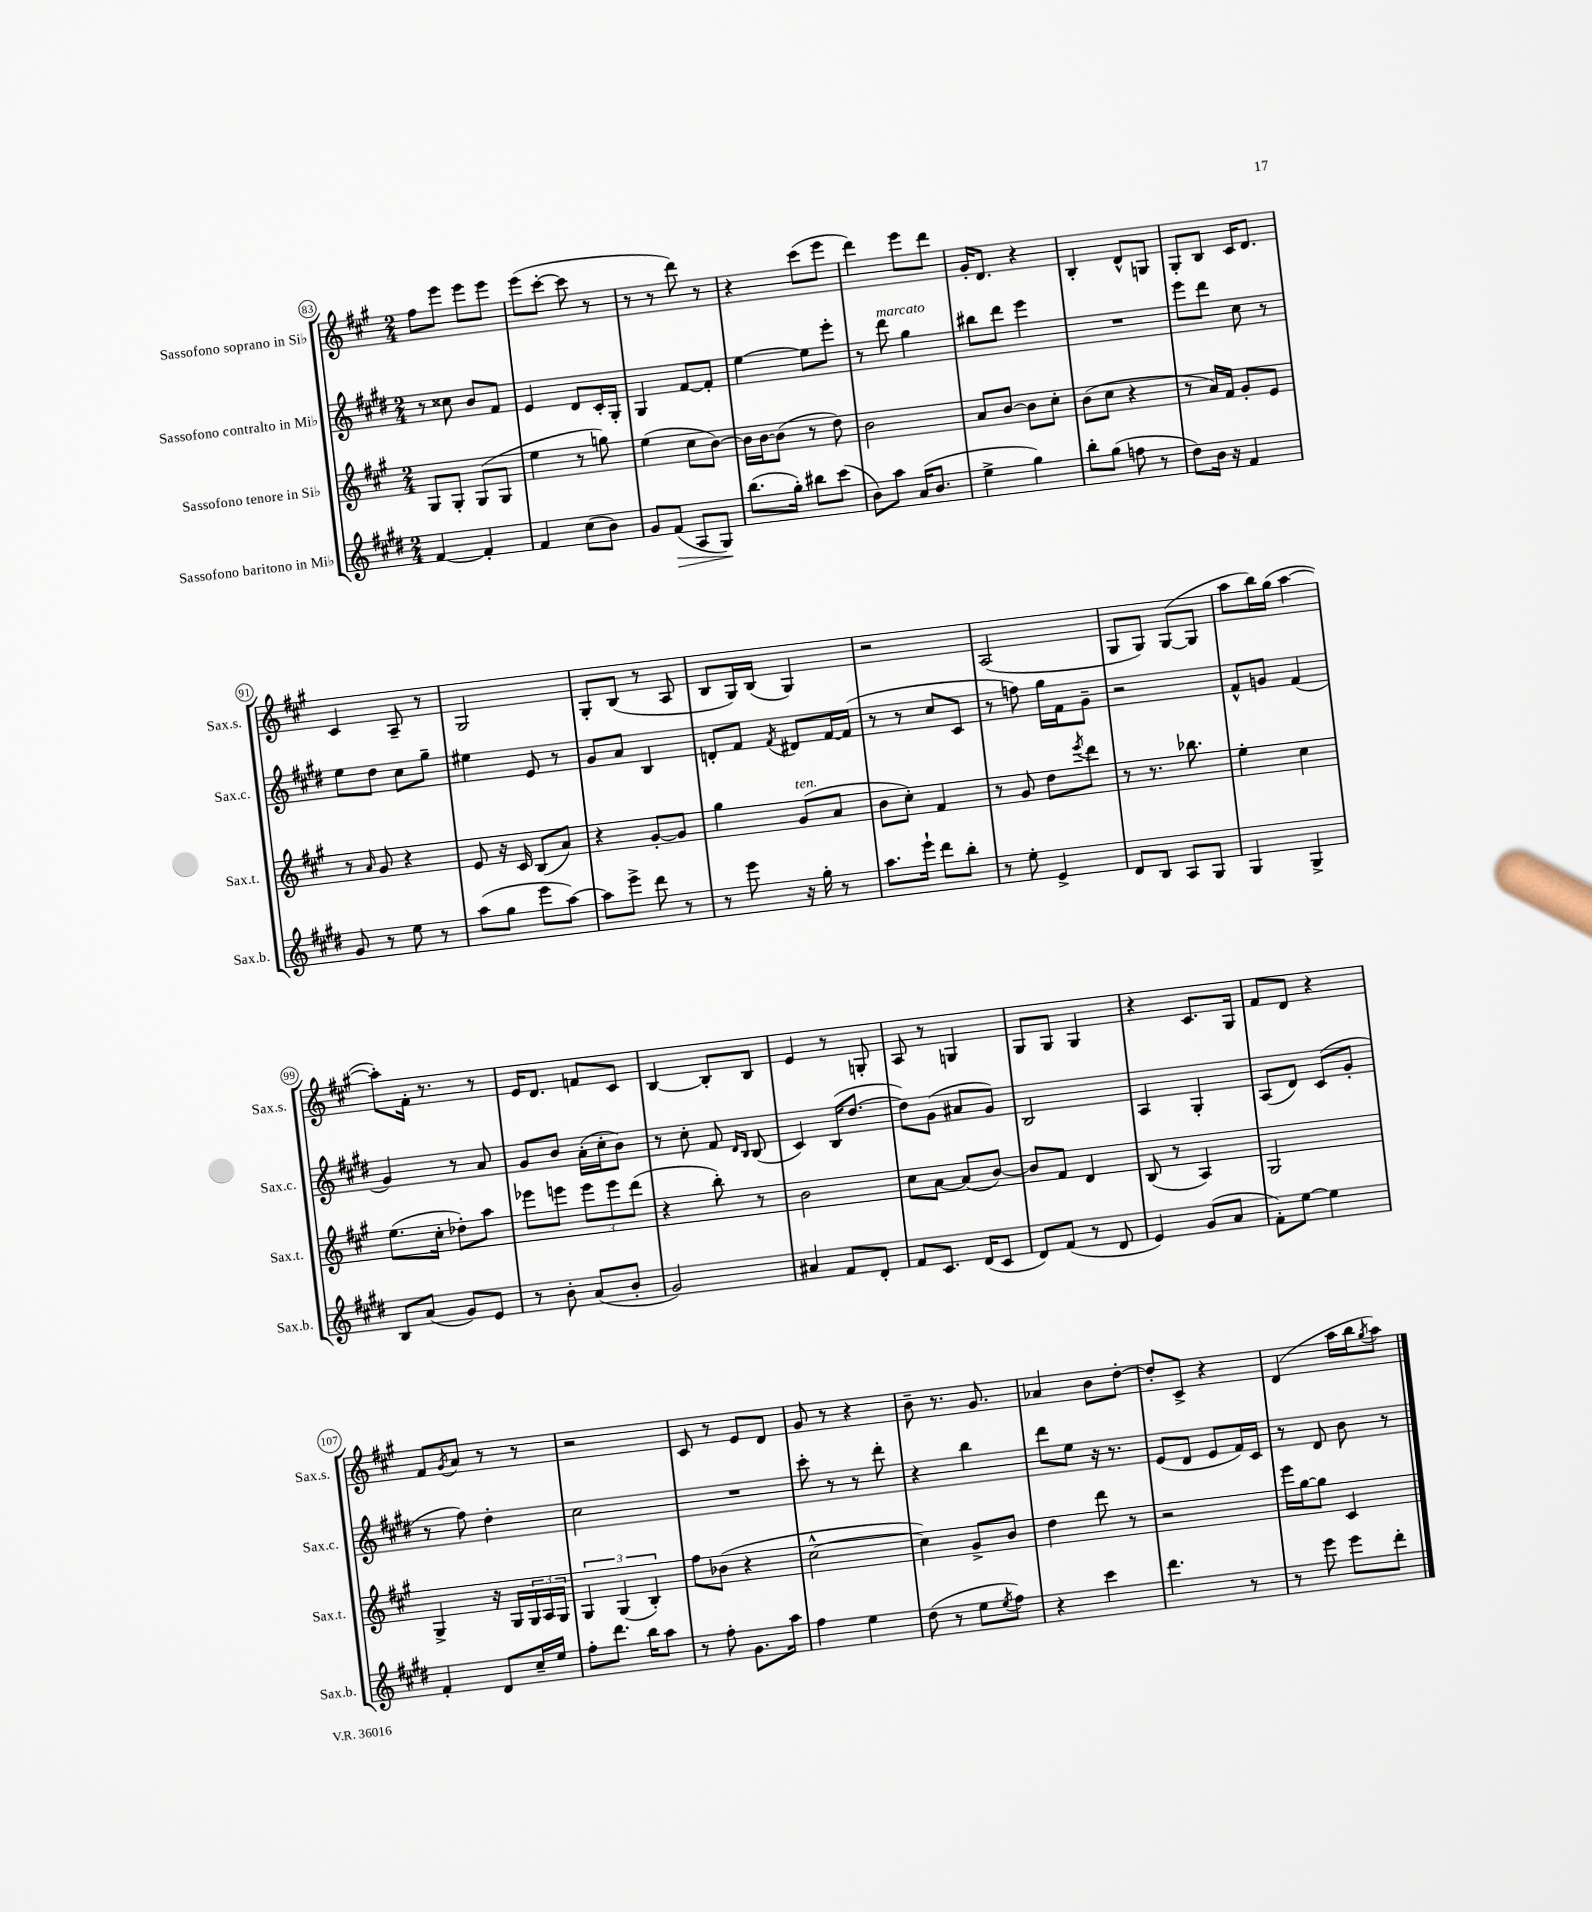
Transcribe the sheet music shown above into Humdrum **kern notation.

**kern	**dynam	**kern	**kern	**kern
*part4	*part4	*part3	*part2	*part1
*staff4	*staff4	*staff3	*staff2	*staff1
*I"Sassofono baritono in Mi♭	*	*I"Sassofono tenore in Si♭	*I"Sassofono contralto in Mi♭	*I"Sassofono soprano in Si♭
*I'Sax.b.	*	*I'Sax.t.	*I'Sax.c.	*I'Sax.s.
*clefG2	*	*clefG2	*clefG2	*clefG2
*k[f#c#g#d#]	*	*k[f#c#g#]	*k[f#c#g#d#]	*k[f#c#g#]
*M2/4	*	*M2/4	*M2/4	*M2/4
=83	=83	=83	=83	=83
[4f#/	.	8G#/L	8r	8ff#\L
.	.	8G#'/J	8cc##X\	8eee\J
4f#'/]	.	(8G#/L	8b/L	8eee\L
.	.	8G#/J	8f#/J	8eee\J
=84	=84	=84	=84	=84
4f#/	.	4ee\	4e/	(8eee\L
.	.	.	.	[8ccc#'\J
(8cc#\L	.	8r	8d#/L	8ccc#\]
8b\J)	.	8ggn\)	16c#'/L	8r
.	.	.	16G#'/JJ	.
=85	=85	=85	=85	=85
8g#/L	.	(4ee\	4G#/	8r
!	!LO:HP:b	!	!	!
(8f#/J	>	.	.	8r
8A/L	.	8cc#\L	[8f#/L	8ddd\)
8G#/J)	.	[8b\J)	8f#'/J]	8r
.	]	.	.	.
=86	=86	=86	=86	=86
(8.bb\L	.	16b\LL]	[4ee\	4r
.	.	[16b\J	.	.
.	.	(8b\J]	.	.
16gg#'\Jk)	.	.	.	.
8bb#X\L	.	8r	8ee\L]	(8ccc#\L
(8ccc#\J	.	8dd\)	8eee'\J	8eee\J
=87	=87	=87	=87	=87
8b\L)	.	2b\	8r	4ddd\)
!	!	!	!LO:TX:a:i:t=marcato	!
8aa\J	.	.	8ddd#\	.
(16a/KL	.	.	4gg#\	8eee\L
8.b/J	.	.	.	.
.	.	.	.	8ddd\J
=88	=88	=88	=88	=88
4ee^\	.	8a/L	8bb#X\L	16g#'/KL
.	.	.	.	8.d/J
.	.	[8b/J	8ddd#\J	.
4gg#\)	.	8b\L]	4eee\	4r
.	.	8cc#'\J	.	.
=89	=89	=89	=89	=89
8bb'\L	.	(8b\L	2r	4B'/
(8gg#\J	.	8cc#\J	.	.
8ffn\	.	4r	.	8d^^/L
8r	.	.	.	8Gn/J
=90	=90	=90	=90	=90
8dd#\L)	.	8r	8eee\L	8G#'/L
16b\Jk	.	16a/LL)	8ddd#\J	8B/J
16r	.	16f#/JJ	.	.
4f#/	.	8g#'/L	8cc#\	16c#/KL
.	.	.	.	8.d/J
.	.	8e/J	8r	.
!!LO:LB:g=z
=91	=91	=91	=91	=91
8g#/	.	8r	8ee\L	4c#/
.	.	16qqa/	.	.
8r	.	8g#/	8dd#\J	.
8ee\	.	4r	8cc#\L	8A~/
8r	.	.	8gg#~\J	8r
=92	=92	=92	=92	=92
(8aa\L	.	8e/	4ee#X\	2G#/
8gg#\J	.	16r	.	.
.	.	16c#/	.	.
8eee\L	.	(8B/L	8e/	.
[8aa\J)	.	8a/J)	8r	.
=93	=93	=93	=93	=93
8aa\L]	.	4r	8g#/L	8G#'/L
8eee^\J	.	.	8a/J	(8B/J
8ddd#\	.	[8g#'/L	4B/	8r
8r	.	8g#/J]	.	8A/
=94	=94	=94	=94	=94
8r	.	4gg#\	8dn'/L	8B/L
8eee\	.	.	8f#/J	16G#/L)
.	.	.	.	(16B/JJ
.	.	.	8qf#/	.
!	!	!LO:TX:a:i:t=ten.	!	!
16r	.	(8g#/L	8d#X/L	4G#/)
16gg#'\	.	.	.	.
8r	.	8a/J	[16f#/L	.
.	.	.	(16f#/JJ]	.
=95	=95	=95	=95	=95
8.aa\L	.	8b\L	8r	2r
.	.	8cc#'\J)	8r	.
16eee`\Jk	.	.	.	.
8ddd#\L	.	4f#/	8cc#/L	.
8bb'\J	.	.	8c#/J	.
=96	=96	=96	=96	=96
8r	.	8r	8r	(2A/
8ee'\	.	8g#/	8ffn\)	.
4e^/	.	8dd\L	16gg#\LL	.
.	.	.	16f#\J	.
.	.	8qeee/	.	.
.	.	8ddd\J	8g#~\J	.
=97	=97	=97	=97	=97
8d#/L	.	8r	2r	8G#/L
8B/J	.	8.r	.	8G#/J)
8A/L	.	.	.	([8G#/L
.	.	8.bb-X\	.	.
8G#/J	.	.	.	8G#/J]
=98	=98	=98	=98	=98
4G#/	.	4ee'\	8f#^^/L	8aa\L
.	.	.	8gn/J	16bb\L)
.	.	.	.	(16gg#\JJ
4G#^/	.	4cc#\	(4f#/	[4aa\
!!LO:LB:g=z
=99	=99	=99	=99	=99
8B/L	.	(8.ee\L	4g#/)	8aa'\L])
(8a/J	.	.	.	16f#'\Jk
.	.	16cc#'\Jk	.	8.r
8g#/L)	.	8dd-X'\L)	8r	.
8e/J	.	8aa\J	8a/	8r
=100	=100	=100	=100	=100
8r	.	8eee-X\L	8g#/L	16e/KL
.	.	.	.	8.d/J
8b'\	.	8eeen\J	8b/J	.
(8a/L	.	12eee\L	(16a'\LL	8fn/L
.	.	.	16cc#'\J	.
.	.	12eee\	.	.
8b'/J	.	.	8b\J)	8c#/J
.	.	(12ddd\J	.	.
=101	=101	=101	=101	=101
2g#/)	.	4r	8r	[4B/
.	.	.	8cc#'\	.
.	.	8bb'\)	8f#/	8B'/L]
.	.	.	16qqd#/LL	.
.	.	.	16qqB/JJ	.
.	.	8r	(8B/	8B/J
=102	=102	=102	=102	=102
4a#X/	.	2b\	4c#/)	4e/
8f#/L	.	.	(16B/KL	8r
.	.	.	[8.dd#/J	.
8d#'/J	.	.	.	8Gn'/
=103	=103	=103	=103	=103
8f#/L	.	8cc#\L	8dd#\L])	8A/
8.c#/J	.	[8a\J	(8g#\J	8r
.	.	(8a/L]	8a#X/L	4Gn/
(16d#/KL	.	.	.	.
8c#/J	.	[8b/J)	8g#/J)	.
=104	=104	=104	=104	=104
8d#/L)	.	8b/L]	2B/	8G#/L
(8f#/J	.	8f#/J	.	8G#/J
8r	.	4d/	.	4G#/
8d#/	.	.	.	.
=105	=105	=105	=105	=105
4e/)	.	(8B/	4A/	4r
.	.	8r	.	.
(8g#/L	.	4A/)	4G#'/	8.c#/L
8a/J	.	.	.	.
.	.	.	.	16G#/Jk
=106	=106	=106	=106	=106
8f#'\L)	.	2G#/	(8A/L	8f#/L
[8ee\J	.	.	8d#/J)	8d/J
4ee\]	.	.	(8c#/L	4r
.	.	.	8g#'/J	.
!!LO:LB:g=z
=107	=107	=107	=107	=107
4f#'/	.	4G#^/	8r	8f#/L
.	.	.	.	8qg#/
.	.	.	8ff#\)	8a/J
8d#/L	.	16r	4dd#'\	8r
.	.	16G#/LL	.	.
16cc#~/L	.	24G#/	.	8r
.	.	24A/	.	.
16ee/JJ	.	.	.	.
.	.	24G#/JJ	.	.
=108	=108	=108	=108	=108
8ff#'\L	.	6G#/	2cc#\	2r
8.ddd#\J	.	.	.	.
.	.	(6G#/	.	.
16bb\KL	.	.	.	.
.	.	6B'/)	.	.
8aa\J	.	.	.	.
=109	=109	=109	=109	=109
8r	.	8ff#\L	2r	8c#/
8ff#'\	.	(8b-X\J	.	8r
8.g#\L	.	4r	.	8e/L
.	.	.	.	8d/J
16aa\Jk	.	.	.	.
=110	=110	=110	=110	=110
4ff#\	.	[2cc#^^\	8ccc#'\	8g#/
.	.	.	8r	8r
4ee\	.	.	8r	4r
.	.	.	8ddd#'\	.
=111	=111	=111	=111	=111
(8dd#\	.	4cc#\])	4r	8b~\
8r	.	.	.	8.r
8ee\L	.	8g#^/L	4bb\	.
.	.	.	.	8.g#/
8qee/	.	.	.	.
8ff#\J)	.	8b/J	.	.
=112	=112	=112	=112	=112
4r	.	4dd\	8ddd#\L	4a-X/
.	.	.	8ee\J	.
4ccc#\	.	8ddd\	16r	8b\L
.	.	.	8.r	.
.	.	8r	.	[8dd'\J
=113	=113	=113	=113	=113
4.ddd#\	.	2r	(8e/L	8dd'/L]
.	.	.	8d#/J	8c#^/J
.	.	.	8e/L	4r
8r	.	.	16f#/L)	.
.	.	.	16c#/JJ	.
=114	=114	=114	=114	=114
8r	.	16eee\LL	8r	(4d/
.	.	[16gg#\J	.	.
8eee\	.	8gg#\J]	8d#/	.
8eee\L	.	4c#/	8b\	16aa\LL
.	.	.	.	16bb\J
.	.	.	.	8qgg#/
8ddd#'\J	.	.	8r	8aa\J)
==	==	==	==	==
*-	*-	*-	*-	*-
